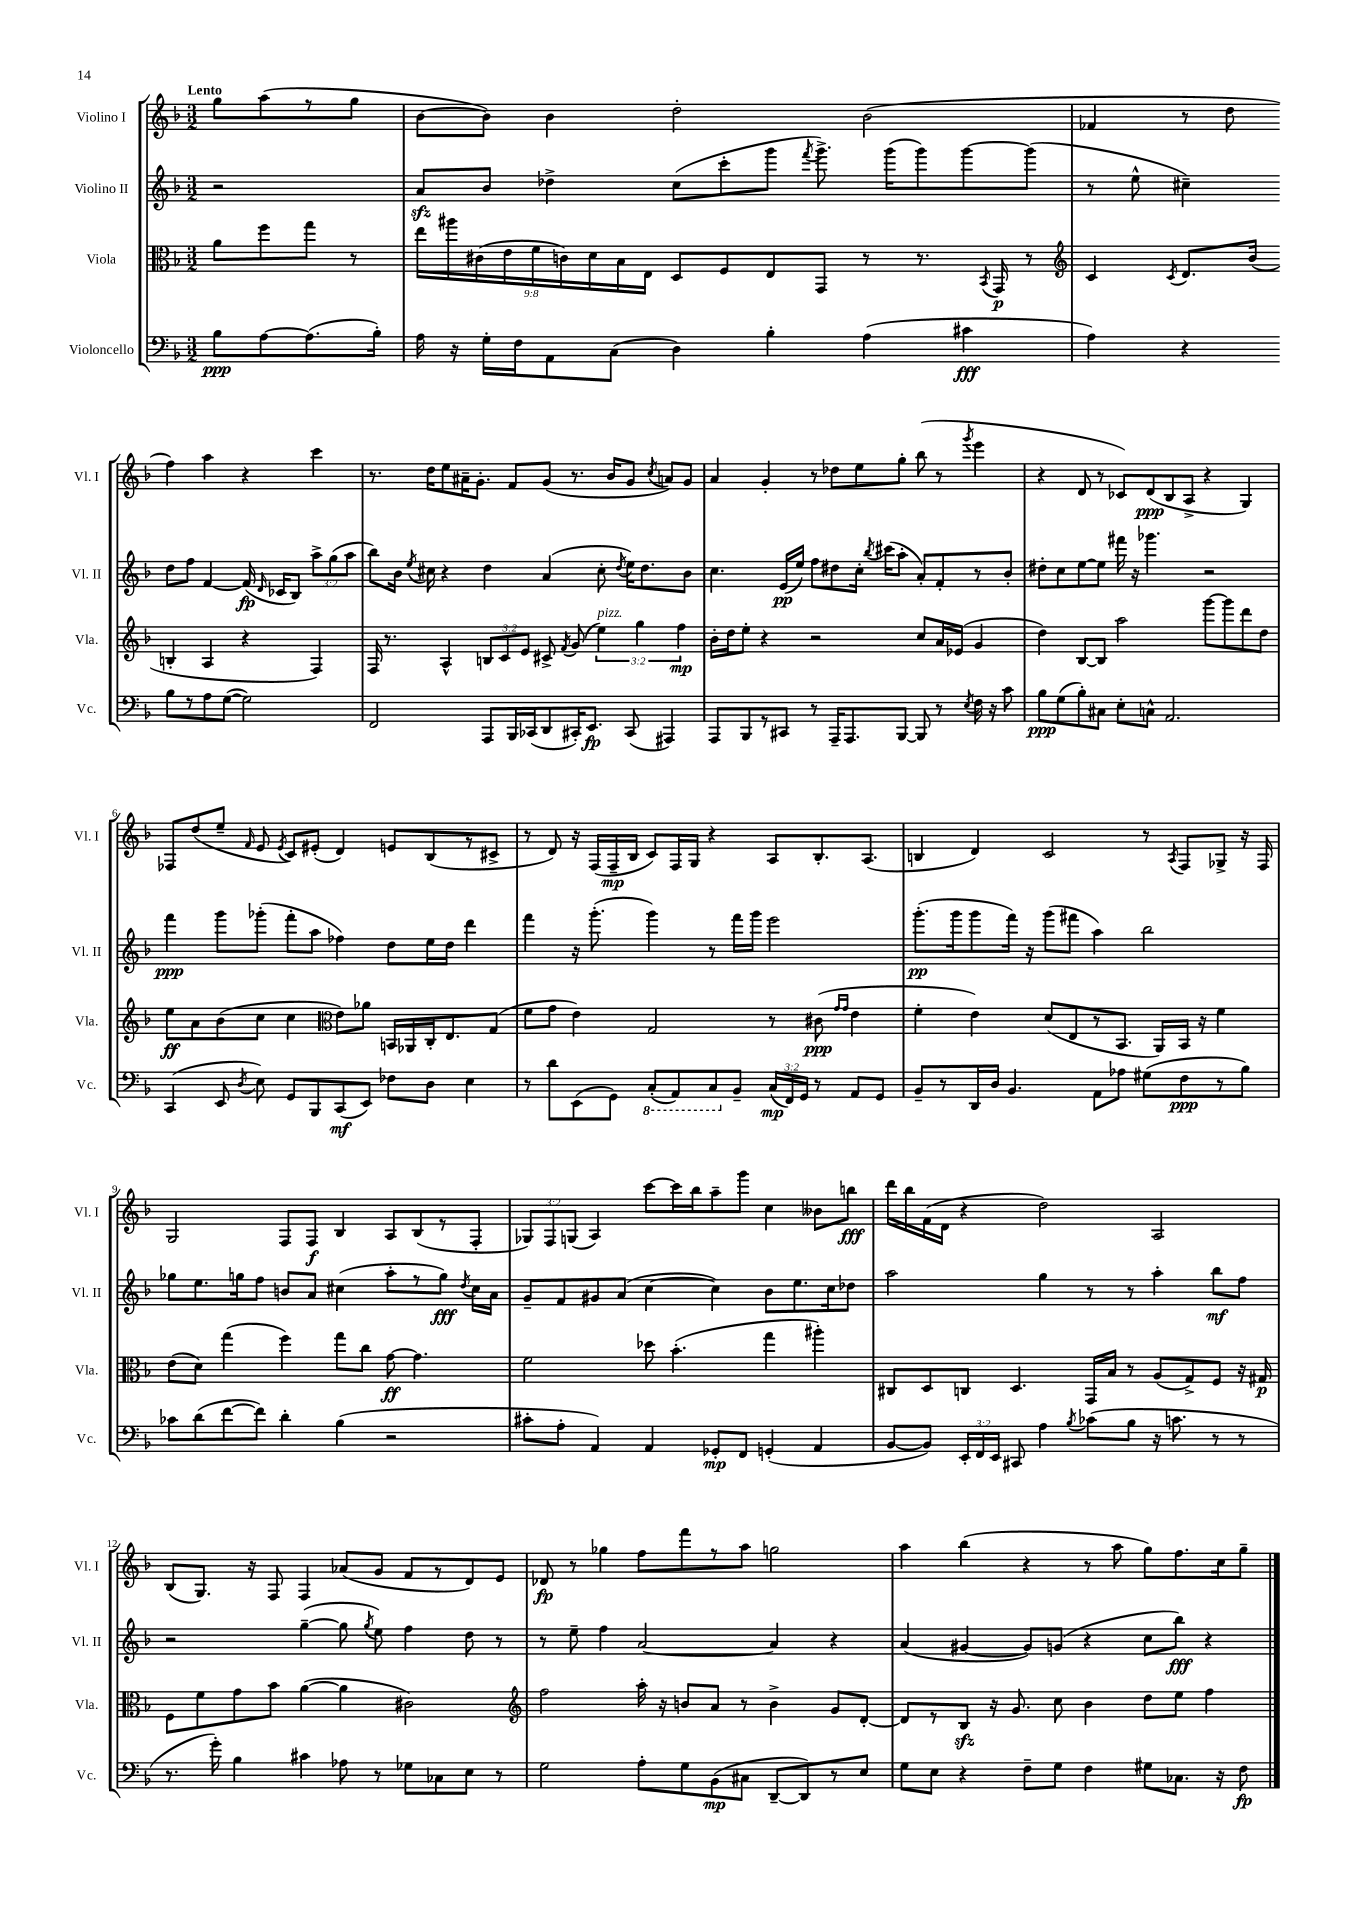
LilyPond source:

<<
\new StaffGroup <<
\new Staff = "s0" \with { instrumentName = "Violino I" shortInstrumentName = "Vl. I" } {
    \clef treble \key f \major \numericTimeSignature \time 3/2 \override Staff.TupletNumber.text = #tuplet-number::calc-fraction-text \partial 2 \tempo "Lento"
    \autoBeamOff g''8[ a''8( r8 g''8] |
    bes'8[~ bes'8]) bes'4 d''2-. bes'2( |
    fes'4 r8 d''8 f''4) a''4 r4 c'''4 |
    r8. d''16[ e''8 ais'16-- g'8.]-. f'8[ g'8]( r8. bes'16[ g'8] \acciaccatura { c''8 } a'8[) g'8] |
    a'4 g'4-. r8 des''8[ e''8 g''8]-. bes''8( r8 \acciaccatura { g'''8 } e'''4 |
    r4 d'8 r8 ces'8[) d'8\ppp( bes8 a8]-> r4 g4) |
    fes8[ d''8( e''8]-- \grace { f'16 } e'8 \acciaccatura { e'8 } c'8[) eis'8]-.( d'4) e'8[ bes8( r8 cis'8]-> |
    r8 d'8) r16 f16[( f16--\mp bes16] c'8[) f16 g16] r4 a8[ bes8.-. a8.]( |
    b4 d'4) c'2 r8 \acciaccatura { a8 } f8[ ges8]-> r16 f16 |
    g2 f8[ f8]\f bes4 a8[ bes8( r8 f8]-. |
    \tuplet 3/2 { ges8[) f8 g8]( } a4) c'''8[~ c'''16 bes''16 a''8-- g'''8] c''4 beses'8[ b''8]\fff |
    d'''16[ bes''16 f'16( d'16] r4 d''2) a2 |
    bes8[( g8.]) r16 f8 f4 aes'8[( g'8] f'8[ r8 d'8) e'8] |
    des'8\fp r8 ges''4 f''8[ f'''8 r8 a''8] g''2 |
    a''4 bes''4( r4 r8 a''8 g''8[) f''8. c''16 g''8]-- \bar "|." |
}
\new Staff = "s1" \with { instrumentName = "Violino II" shortInstrumentName = "Vl. II" } {
    \clef treble \key f \major \numericTimeSignature \time 3/2 \override Staff.TupletNumber.text = #tuplet-number::calc-fraction-text \partial 2
    \autoBeamOff r2 |
    a'8[\sfz bes'8] des''4-> c''8[( c'''8-. g'''8] \acciaccatura { f'''8 } g'''8.->) g'''16[( g'''8) g'''8~ g'''8]( |
    r8 e''8-^ cis''4--) d''8[ f''8] f'4~ f'16\fp( \grace { d'16 } ces'16[ bes8]) \tuplet 3/2 { a''8[-> g''8( a''8] } |
    bes''8[) bes'16] \acciaccatura { e''8 } cis''16 r4 d''4 a'4( cis''8-. \acciaccatura { d''8 } e''16[) d''8. bes'8] |
    c''4. e'16[\pp( e''16]) f''8[ dis''8 c''16]-. \acciaccatura { bes''8 } cis'''16[( a''8]-. a'8[-.) f'8-. r8 bes'8]-. |
    dis''8[-. c''8 e''8~ e''8] fis'''16 r16 ges'''4. r2 |
    f'''4\ppp g'''8[ ges'''8]-.( f'''8[-. a''8] fes''4) d''8[ e''16 d''16] d'''4 |
    f'''4 r16 g'''8.-.( g'''4) r8 f'''16[ g'''16] e'''2 |
    g'''8.[-.\pp( g'''16 g'''8 f'''16]) r16 g'''8[( fis'''8] a''4) bes''2 |
    ges''8[ e''8. g''16 f''8] b'8[ a'8] cis''4( a''8[-. r8 g''8]\fff) \acciaccatura { d''8 } cis''16[ a'16] |
    g'8[-- f'8 gis'8 a'8]( c''4~ c''4) bes'8[ e''8. c''16 des''8] |
    a''2 g''4 r8 r8 a''4-. bes''8[\mf f''8] |
    r2 g''4~--( g''8 \acciaccatura { g''8 } e''8) f''4 d''8 r8 |
    r8 e''8-- f''4 a'2~ a'4 r4 |
    a'4( gis'4~ gis'8[) g'8]( r4 c''8[ bes''8]\fff) r4 \bar "|." |
}
\new Staff = "s2" \with { instrumentName = "Viola" shortInstrumentName = "Vla." } {
    \clef alto \key f \major \numericTimeSignature \time 3/2 \override Staff.TupletNumber.text = #tuplet-number::calc-fraction-text \partial 2
    \autoBeamOff a'8[ f''8 g''8] r8 |
    \tuplet 9/8 { e''16[ ais''16 cis'16( e'16 f'16 c'16) d'16 bes16 e16] } d8[ f8 e8 g,8] r8 r8. \acciaccatura { bes,8 } g,16\p r8 |
    \clef treble c'4 \acciaccatura { c'8 } d'8.[ bes'16]( b4-. a4 r4 f4) |
    f16 r8. a4-^ \tuplet 3/2 { b8[ c'8 e'8] } cis'8-> \acciaccatura { f'8 } g'8( \tuplet 3/2 { e''4^\markup { \italic "pizz." }) g''4 f''4\mp } |
    bes'16[-. d''16 e''8]-. r4 r2 c''8[ a'16 ees'16]( g'4 |
    d''4) bes8[~ bes8] a''2 g'''8[~ g'''8 d'''8 d''8] |
    e''8[\ff a'8 bes'8( c''8] c''4 \clef alto e'8[) aes'8] b,16[ aes,16 c16-. e8. g8]( |
    f'8[ g'8] e'4) g2 r8 cis'8\ppp( \grace { g'16[ g'16] } e'4 |
    f'4-. e'4) d'8[( e8 r8 bes,8.] a,16[) bes,16] r16 f'4 |
    e'8[( d'8]) g''4( f''4) g''8[ c''8] g'8~\ff g'4. |
    f'2 des''8 bes'4.-.( g''4 ais''4-.) |
    cis8[ d8 c8] d4. g,16[ bes16] r8 a8[( g8->) f8] r16 gis16\p |
    f8[ f'8 g'8 bes'8] a'4~( a'4 cis'2) |
    \clef treble f''2 a''16-. r16 b'8[ a'8] r8 b'4-> g'8[ d'8]~-. |
    d'8[ r8 bes8]\sfz r16 g'8. c''8 bes'4 d''8[ e''8] f''4 \bar "|." |
}
\new Staff = "s3" \with { instrumentName = "Violoncello" shortInstrumentName = "Vc." } {
    \clef bass \key f \major \numericTimeSignature \time 3/2 \override Staff.TupletNumber.text = #tuplet-number::calc-fraction-text \partial 2
    \autoBeamOff bes8[\ppp a8~ a8.( bes16]-.) |
    a16 r16 g16[-. f16 a,8 c8]( d4) bes4-. a4( cis'4\fff |
    a4) r4 bes8[ r8 a8 g8]~( g2) |
    f,2 a,,8[ bes,,16 ces,16( d,8 cis,16-.) e,8.]\fp cis,8( ais,,4) |
    a,,8[ bes,,8 r8 cis,8] r8 a,,16[-- a,,8. bes,,8]~ bes,,8 r8 \acciaccatura { e8 } f16 r16 c'8 |
    bes8[\ppp g8( bes8-.) cis8] e8[-. c8]-^ a,2. |
    c,4( e,8 \acciaccatura { d8 } e8) g,8[ bes,,8 c,8\mf( e,8]) fes8[ d8] e4 |
    r8 d'8[ e,8( g,8]) \ottava #-1 c,8[-.( a,,8) c,8 \ottava #0 bes,8]-- \tuplet 3/2 { c16[\mp( f,16) g,16] } r8 a,8[ g,8] |
    bes,8[-- r8 d,16 d16] bes,4. a,8[ aes8] gis8[( f8\ppp r8 bes8]) |
    ces'8[ d'8( f'8~ f'8]) d'4-. bes4( r2 |
    cis'8[-. a8]-. a,4) a,4 ges,8[-.\mp f,8] g,4-.( a,4 |
    bes,8[~ bes,8]) \tuplet 3/2 { e,16[-. f,16 e,16] } cis,8 a4 \acciaccatura { bes8 } ces'8[( bes8] r16 c'8. r8 r8 |
    r8. g'16-.) bes4 cis'4 aes8 r8 ges8[ ces8 e8] r8 |
    g2 a8[-. g8 bes,8\mp( cis8] d,8[~-- d,8) r8 e8] |
    g8[ e8] r4 f8[-- g8] f4 gis8[ ces8.] r16 f8\fp \bar "|." |
}
>>
>>
